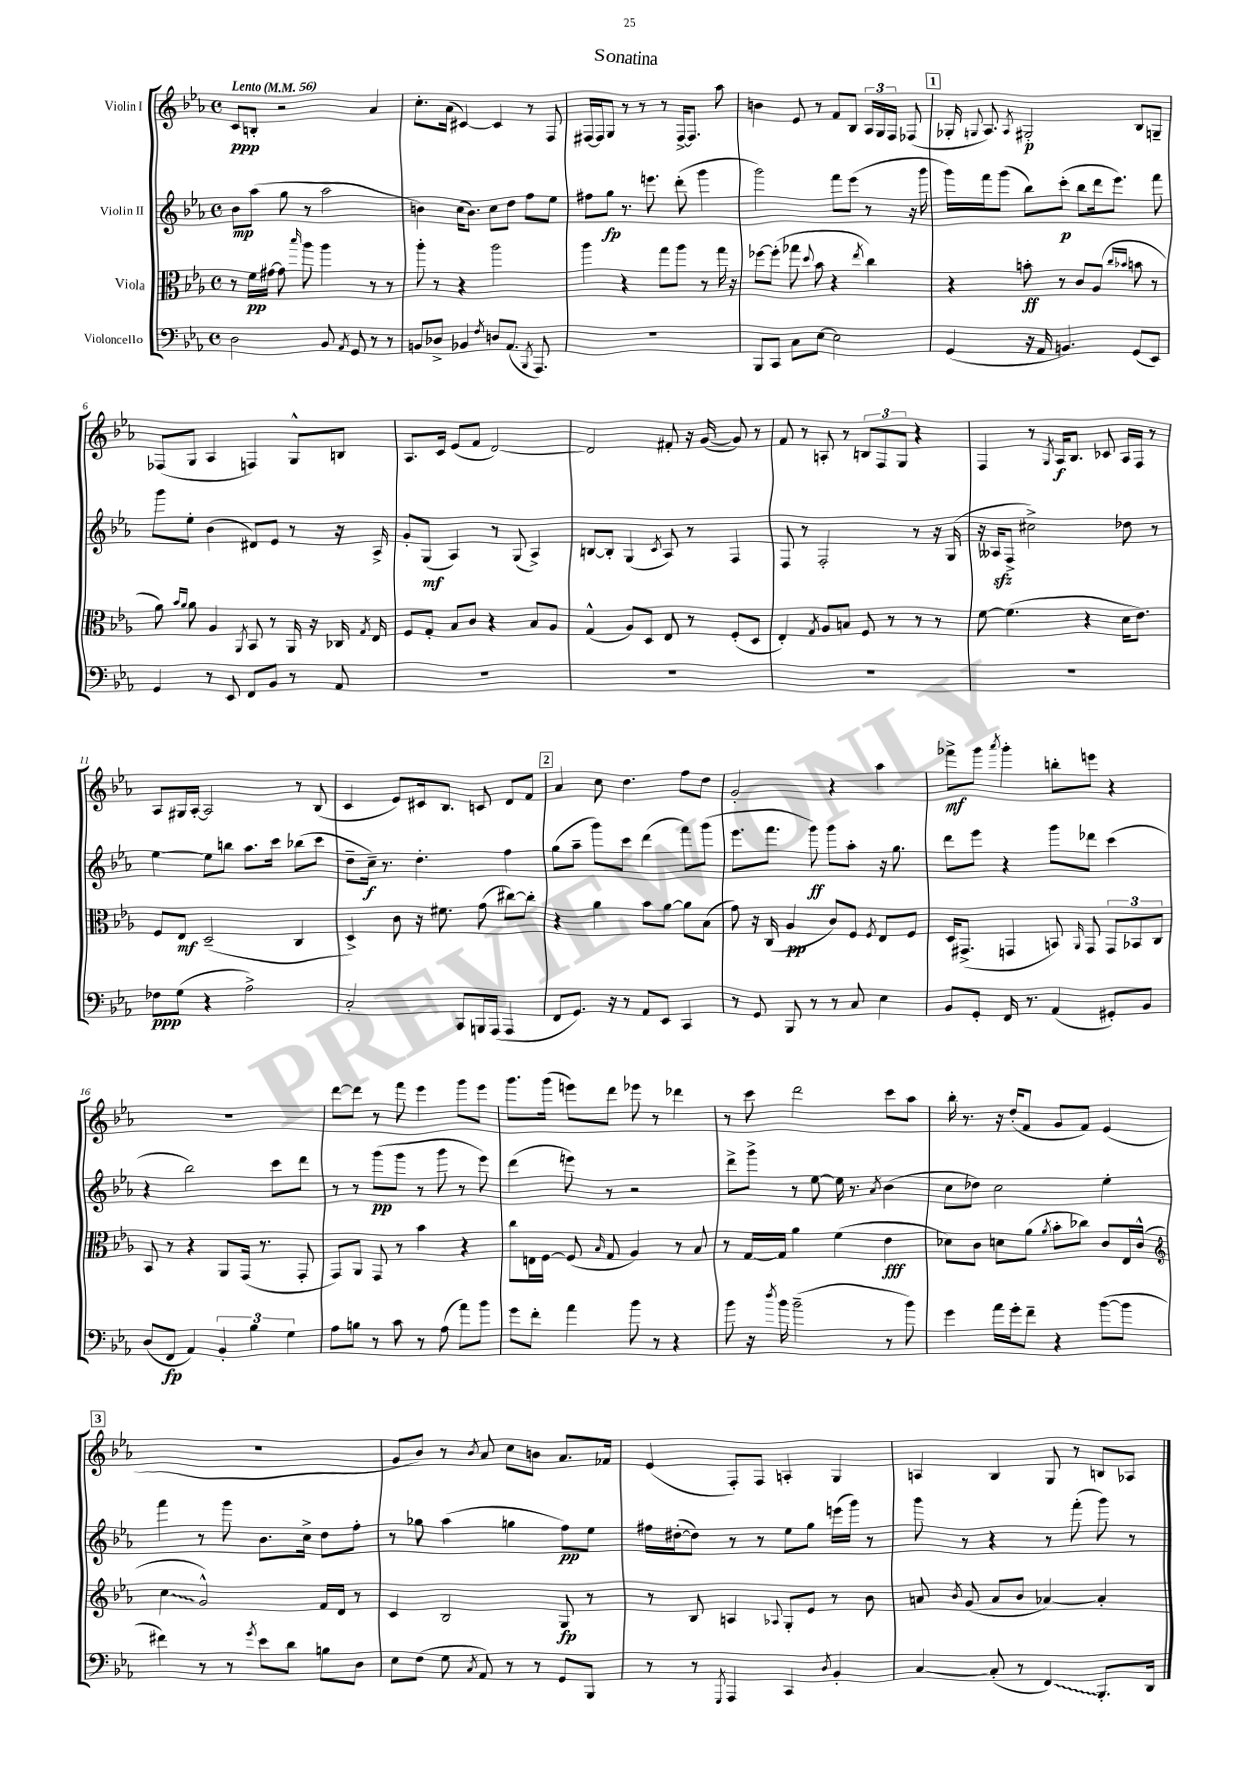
\header { title = "Sonatina" }
<<
\new StaffGroup <<
\new Staff = "s0" \with { instrumentName = "Violin I" } {
    \clef treble \key ees \major \defaultTimeSignature \time 4/4 \tempo "Lento" 4 = 56
    \autoBeamOff c'8[\ppp b8]-. r2 aes'4 |
    c''8.[-. aes'16]( cis'4~) cis'4 r8 f8 |
    fis16[~ fis16 g8] r8 r8 r8 fis16[~-> fis8.] aes''8 |
    b'4 ees'8 r8 f'8[ bes8] \tuplet 3/2 { aes16[ g16 f16] } fes8( |
    \mark \markup { \box "1" } ges16-. \appoggiatura { g8 } aes8.) \acciaccatura { aes8 } gis2-.\p bes8[ g8]-- |
    fes8[( g8] aes4 f4) g8[-^ b8] |
    aes8.[ c'16] ees'8[( f'8] d'2~) |
    d'2 fis'8-. r16 g'16~( g'8) r8 |
    f'8 r8 a8-. r8 \tuplet 3/2 { b8[ f8 g8] } r4 |
    f4 r8 \acciaccatura { g8 } aes16[\f bes8.] ces'8 aes16[ f16] r8 |
    aes8[ gis16 aes16]~-. aes2 r8 bes8( |
    c'4 ees'8[) cis'16 bes8.] c'8 d'8[ f'8] |
    \mark \markup { \box "2" } aes'4 c''8 d''4. f''8[ d''8] |
    g'2-. r4 aes''4 |
    fes'''8[->\mf g'''8] \acciaccatura { aes'''8 } g'''4-. b''8[-. e'''8] r4 |
    R1 |
    d'''8[~ d'''8] r8 f'''8 ees'''4 g'''8[ ees'''8] |
    g'''8.[ g'''16]( e'''8[) d'''8] ees'''8 r8 des'''4 |
    r8 c'''8 d'''2 c'''8[ aes''8] |
    bes''16-. r8. r16 d''16[-.( f'8] g'8[ f'8]) ees'4( |
    \mark \markup { \box "3" } R1 |
    g'8[ bes'8]) r8 \acciaccatura { bes'8 } aes'8 c''8[ b'8] aes'8.[ fes'16] |
    ees'4( f8[-.) f8] a4-. g4 |
    a4 bes4 g8 r8 b8[ aes8] \bar "|." |
}
\new Staff = "s1" \with { instrumentName = "Violin II" } {
    \clef treble \key ees \major \defaultTimeSignature \time 4/4
    \autoBeamOff bes'8[\mp aes''8]( g''8 r8 aes''2 |
    b'4) c''16[( b'8.]) c''8[ d''8] f''8[ ees''8] |
    fis''8[ g''8]\fp r8. e'''8. d'''8-.( g'''4 |
    g'''2) f'''8[ ees'''8]( r8 r16 g'''16 |
    \mark \markup { \box "1" } g'''16[) f'''16 g'''8]( bes''8[) c'''8]-.\p( bes''8[ d'''16 ees'''8.]) f'''8 |
    g'''8[ ees''8]-. bes'4( dis'8[) ees'8] r8 r16 aes16-> |
    g'8[-. g8]\mf( aes4) r8 g8( aes4->) |
    b8[~ b8]-. g4( \acciaccatura { c'8 } aes8) r8 f4 |
    f8 r8 f2-. r8 r16 g16( |
    r16 aeses16[\sfz f8]-> cis''2->) des''8 r8 |
    ees''4~ ees''8[ b''8] aes''8.[ c'''16] bes''8[( c'''8] |
    d''8[-- c''16]--\f) r8. d''4.-. f''4 |
    \mark \markup { \box "2" } g''8[( aes''8]-- g'''8[) c'''8] d'''4( f'''8[) g'''8]( |
    ees'''8.[ f'''8.] g'''8\ff) g'''8[ aes''8]-. r16 g''8. |
    d'''8[ ees'''8] r4 g'''8[ des'''8] c'''4( |
    r4 bes''2) c'''8[ d'''8] |
    r8 r8 g'''8[\pp( g'''8] r8 g'''8 r8 ees'''8) |
    d'''4( e'''8) r8 r2 |
    d'''8[-> g'''8]-> r8 ees''8~ ees''16 r8. \acciaccatura { aes'8 } bes'4( |
    c''8[ des''8]) c''2 ees''4-. |
    \mark \markup { \box "3" } f'''4 r8 g'''8 bes'8.[ c''16]-> d''8[ f''8]-. |
    r8 ges''8 aes''4( g''4 f''8[\pp) ees''8] |
    fis''16[ dis''16~-.( dis''8]) r8 r8 ees''8[ g''8] e'''16[( g'''16]) r8 |
    g'''8 r8 r4 r8 f'''8-.( g'''8) r8 \bar "|." |
}
\new Staff = "s2" \with { instrumentName = "Viola" } {
    \clef alto \key ees \major \defaultTimeSignature \time 4/4
    \autoBeamOff r8 f'16[\pp gis'16]~ gis'8 \grace { bes''16 } aes''8 aes''4 r8 r8 |
    aes''8-. r8 r4 aes''2 |
    aes''4 r4 g''8[ aes''8] r8 g''16 r16 |
    fes''8[~ fes''8]-.( ges''8 \appoggiatura { d''8 } bes'8 r4 \acciaccatura { ees''8 } c''4) |
    \mark \markup { \box "1" } r4 b'8-.\ff r8 c'8[ aes8]( \grace { c''16[ bes'16] } b'8 r8 |
    aes'8) \grace { bes'16[ aes'16] } aes'8 aes4 \acciaccatura { aes,8 } bes,8 r8 aes,16 r16 ces16 \acciaccatura { g8 } ees16 |
    f8[ g8]-. bes8[ c'8] r4 bes8[ aes8] |
    g4-^( aes8[) d8] ees8 r8 f8[-.( d8] |
    ees4-.) \acciaccatura { g8 } aes8[ b8] f8 r8 r8 r8 |
    f'8~ f'4.( r4 d'16[ ees'8.]) |
    f8[ ees8]\mf d2--( c4 |
    d4->) c'8 r16 fis'8. g'8( cis''8[~) cis''8]-. |
    \mark \markup { \box "2" } r4 aes'4 bes'8[ aes'8]~ aes'8[ bes8]( |
    g'8) r16 c16( aes4\pp c'8[) f8] \acciaccatura { f8 } ees8[ f8] |
    d16[ gis,8.]->( g,4 b,8) \grace { aes,16 } g,8 \tuplet 3/2 { g,8[ bes,8 c8] } |
    bes,8 r8 r4 aes,8[ g,16]( r8. g,8-. |
    g,8[) aes,8] g,8 r8 bes'4 r4 |
    c''8[ e16 f16]~ f8( \grace { bes16 } g8 aes4) r8 bes8 |
    r8 g16[~ g16] aes'4 f'4( ees'4\fff |
    des'8[) c'8] d'8[ aes'8]( \acciaccatura { aes'8 } bes'8[-. ces''8]) c'8[ ees16 c'16]-^( |
    \mark \markup { \box "3" } \clef treble \once \override Glissando.style = #'zigzag c''4\glissando g'2-^) f'16[ d'16] r8 |
    c'4 bes2 g8\fp r8 |
    r8 bes8 a4 \appoggiatura { aes8 } g8[-. ees'8] r8 bes'8 |
    a'8 \acciaccatura { bes'8 } g'8( a'8[ bes'8] aes'4~) aes'4-. \bar "|." |
}
\new Staff = "s3" \with { instrumentName = "Violoncello" } {
    \clef bass \key ees \major \defaultTimeSignature \time 4/4
    \autoBeamOff d2 bes,8 \acciaccatura { aes,8 } g,8 r8 r8 |
    b,8[ des8]-> bes,4 \acciaccatura { f8 } d8[ aes,8.]( \acciaccatura { bes,,8 } aes,,8.) |
    R1 |
    bes,,8[ c,8] c8[ ees8]~ ees2 |
    \mark \markup { \box "1" } g,4( r16 aes,16 b,4.) g,8[( ees,8]) |
    g,4 r8 ees,8 f,8[ bes,8] r8 aes,8 |
    R1 |
    R1 |
    R1 |
    R1 |
    fes8[\ppp g8]( r4 aes2->) |
    c2-. c,8[ b,,16 aes,,16]( aes,,4 |
    \mark \markup { \box "2" } f,8[ g,8.]) r16 r8 aes,8[ ees,8] c,4 |
    r8 g,8 bes,,8 r8 r8 c8 ees4 |
    bes,8[ g,8]-. f,16 r8. aes,4( gis,8[-.) bes,8] |
    d8[( f,8]\fp aes,4) \tuplet 3/2 { bes,4-. bes4 g4 } |
    aes8[ b8] r8 c'8 r8 aes8( aes'8[) bes'8] |
    g'8[ f'8]-. aes'4 bes'8 r8 r4 |
    bes'8 r16 \acciaccatura { d''8 } bes'16 bes'2--( r8 bes'8) |
    g'4 aes'16[ g'16-. f'8]-- r4 bes'8[~( bes'8] |
    \mark \markup { \box "3" } fis'4) r8 r8 \acciaccatura { g'8 } ees'8[ d'8] b8[ d8] |
    ees8[ f8]( g8 \acciaccatura { c8 } aes,8) r8 r8 g,8[ bes,,8] |
    r8 r8 \acciaccatura { g,,8 } aes,,4 c,4 \acciaccatura { d8 } bes,4-. |
    c4~ c8-.( r8 \once \override Glissando.style = #'zigzag f,4\glissando) bes,,8.[-. d,16] \bar "|." |
}
>>
>>
